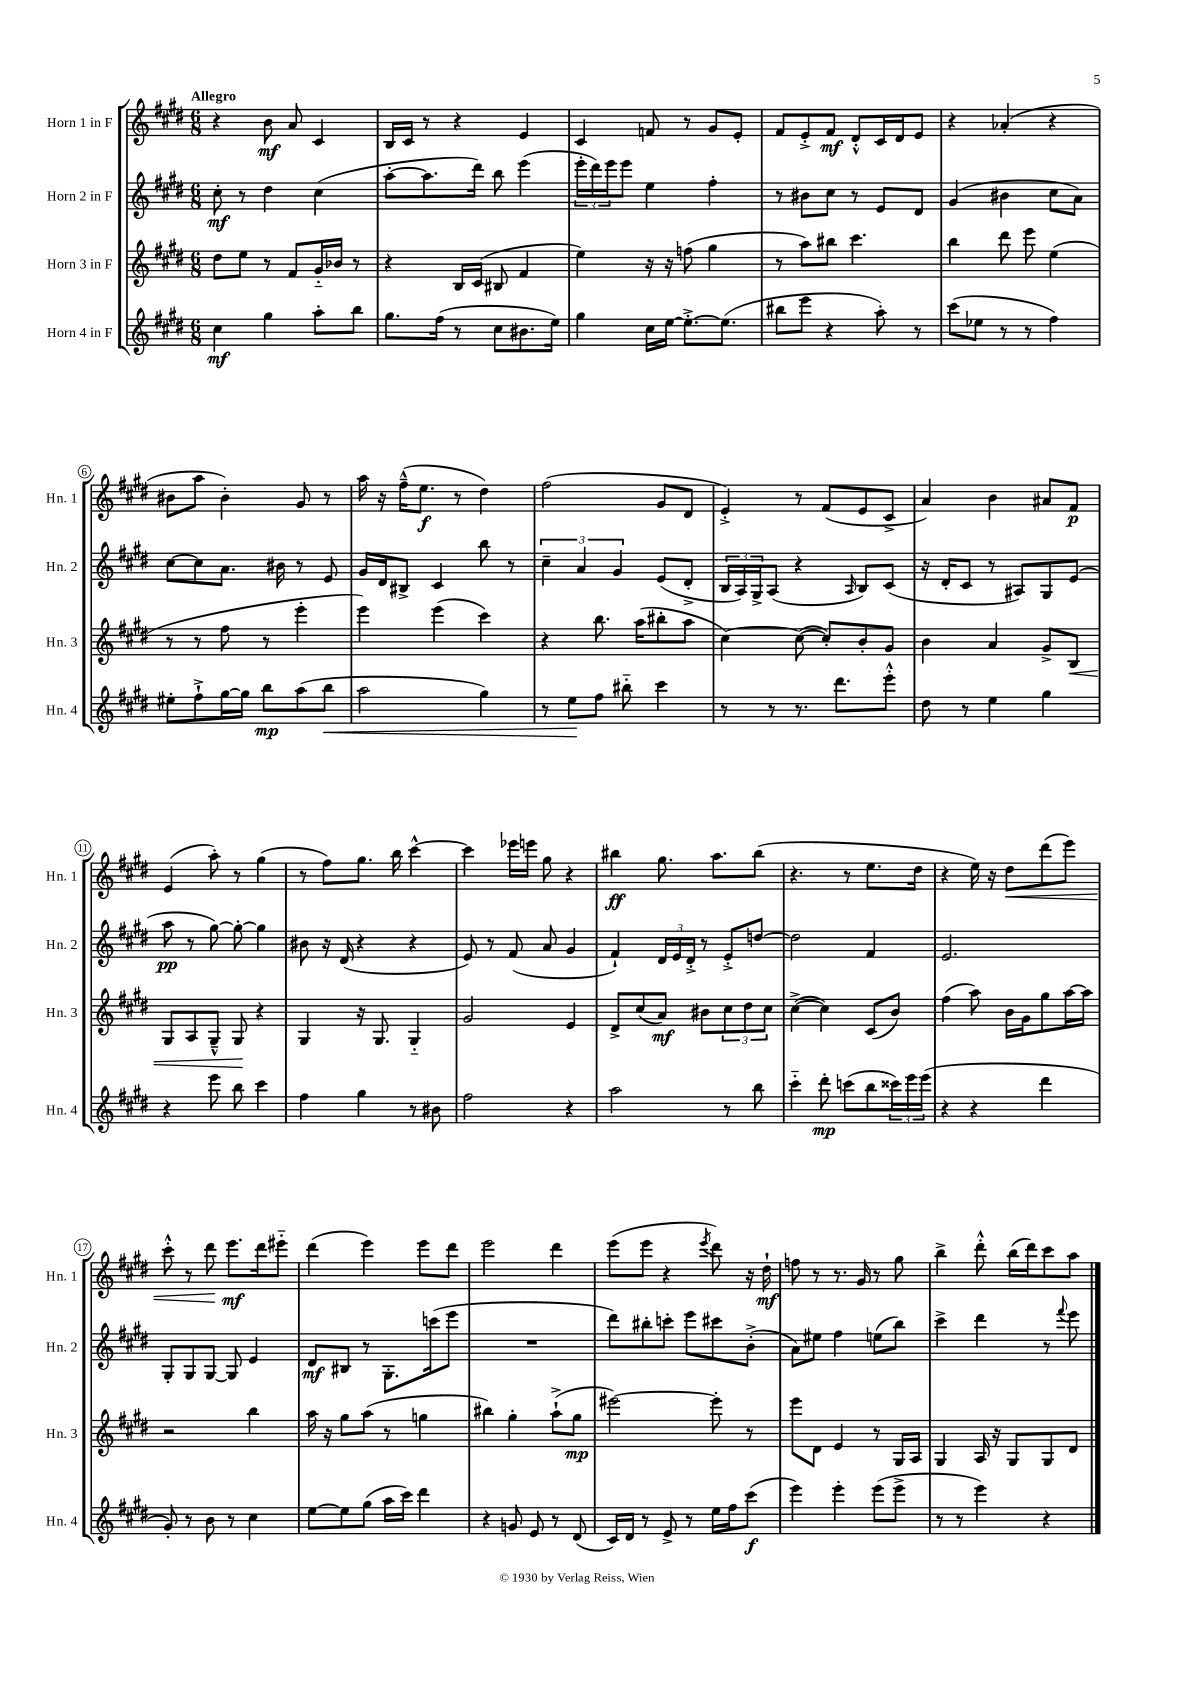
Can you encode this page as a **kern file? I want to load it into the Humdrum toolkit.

**kern	**kern	**kern	**kern
*staff4	*staff3	*staff2	*staff1
*clefG2	*clefG2	*clefG2	*clefG2
*k[f#c#g#d#]	*k[f#c#g#d#]	*k[f#c#g#d#]	*k[f#c#g#d#]
*M6/8	*M6/8	*M6/8	*M6/8
4cc#\	8dd#\L	8cc#'\	4r
.	8ee\J	8r	.
4gg#\	8r	4dd#\	8b\
.	8f#/L	.	8a/
8aa'\L	16g#'~/L	(4cc#\	4c#/
.	16b-/JJ	.	.
8bb\J	8r	.	.
=	=	=	=
8.gg#\L	4r	[8aa'\L	16B/LL
.	.	.	16c#/JJ
.	.	8.aa\]	8r
(16ff#\Jk	.	.	.
8r	16B/LL	.	4r
.	(16c#/JJ	16ddd#\Jk)	.
8cc#\L	8B#/	8bb\	.
8.b#\	4f#/	(4eee\	4e/
16ee\Jk)	.	.	.
=	=	=	=
4gg#\	4ee\)	24eee'\LL	4c#/
.	.	24ddd#\)	.
.	.	24eee\J	.
.	.	8eee\J	.
16cc#\LL	16r	4ee\	8f/
[16ee\JJ	16r	.	.
8.ee'^\_L	(8ff\	.	8r
.	4gg#\	4ff#'\	8g#/L
(8.ee\]J	.	.	.
.	.	.	8e'/J
=	=	=	=
8bb#\L	8r	8r	8f#/L
8eee\J	8aa\L)	8b#\L	8e'^/
4r	8bb#\J	8cc#\J	8f#/J
.	4.ccc#\	8r	8d#'^^/L
8aa'\)	.	8e/L	16c#/L
.	.	.	16d#/J
8r	.	8d#/J	8e/J
=	=	=	=
(8ccc#\L	4bb\	(4g#/	4r
8ee-\J	.	.	.
8r	8ddd#\	4b#\	(4a-'/
8r	8eee\	.	.
4ff#\)	(4ee\	8cc#\L	4r
.	.	8a\J)	.
=	=	=	=
8ee#'\L	8r	[8cc#\L	8b#\L
8ff#`^\	8r	8cc#\]	8aa\J
[16gg#\L	8ff#\	8.a\J	4b#'\)
16gg#\]JJ	.	.	.
8bb\L	8r	.	.
.	.	16b#\	.
(8aa\	4eee'\	8r	8g#/
8bb\J	.	8e/	8r
=	=	=	=
2aa\	4eee\)	16g#/LL	16aa\
.	.	16d#/J	16r
.	.	8B#^/J	(16ff#~^^\LK
.	.	.	8.ee\J
.	(4eee\	4c#/	.
.	.	.	8r
4gg#\)	4ccc#\)	8bb\	4dd#\)
.	.	8r	.
=	=	=	=
8r	4r	6cc#~\	(2ff#\
8ee\L	.	.	.
.	.	6a/	.
8ff#\J	8.bb\	.	.
.	.	6g#/	.
8bb#'~\	.	.	.
.	(16aa\LK	.	.
4ccc#\	8bb#'\	(8e/L	8g#/L
.	8aa\J	8d#'^/J	8d#/J
=	=	=	=
8r	[4cc#\)	24B/LL	4e'^/)
.	.	24A/)	.
.	.	24G#^/J	.
8r	.	(8A/J	.
8.r	(8cc#\_	4r	8r
.	8cc#'/]L)	.	(8f#/L
8.ddd#\L	.	.	.
.	.	16qqA/	.
.	8b'/	8B/L)	8e/
8eee'^^\J	8g#/J	(8c#/J	8c#^/J
=	=	=	=
8dd#\	4b\	16r	4a/)
.	.	16d#'/LK	.
8r	.	8c#/J	.
4ee\	4a/	8r	4b\
.	.	8A#/L)	.
4gg#\	8g#^/L	8G#/	8a#/L
.	8B/J	(8e/J	8f#/J
=	=	=	=
4r	8G#/L	8aa\	(4e/
.	8A/	8r	.
8eee\	8G#~^^/J	[8gg#\)	8aa'\)
8bb\	8G#/	8gg#'\_	8r
4ccc#\	4r	4gg#\]	(4gg#\
=	=	=	=
4ff#\	4G#/	8b#\	8r
.	.	16r	8ff#\L)
.	.	(16d#/	.
4gg#\	16r	4r	8.gg#\J
.	8.G#/	.	.
.	.	.	16bb\
8r	4G#'~/	4r	[4ccc#^^\
8b#\	.	.	.
=	=	=	=
2ff#\	2g#/	8e/)	4ccc#\]
.	.	8r	.
.	.	(8f#/	16eee-\LL
.	.	.	16eee\JJ
.	.	8a/	8gg#\
4r	4e/	4g#/	4r
=	=	=	=
2aa\	8d#^/L	4f#`/)	4bb#\
.	(8cc#/	.	.
.	8a/J)	24d#/LL	8.gg#\
.	.	24e/	.
.	.	24d#'^/JJ	.
.	8b#\L	8r	.
.	.	.	8.aa\L
8r	12cc#\	8e'^/L	.
.	12dd#\	.	.
8bb\	.	[8dd/J	(8bb#\J
.	12cc#\J	.	.
=	=	=	=
4ccc#'~\	([4cc#^\	2dd\]	4.r
8ddd#'\	4cc#\])	.	.
(8ccc\L	.	.	8r
8bb\	(8c#/L	4f#/	8.ee\L
24ccc##\L)	8b/J)	.	.
24eee\	.	.	.
.	.	.	16dd#\Jk
(24eee\JJ	.	.	.
=	=	=	=
4r	(4ff#\	2.e/	4r
4r	8aa\)	.	16ee\)
.	.	.	16r
.	16b\LL	.	8dd#\L
.	16g#\J	.	.
4ddd#\	8gg#\	.	(8ddd#\
.	[16aa\L	.	8eee\J)
.	16aa\]JJ	.	.
=	=	=	=
8g#'/)	2r	8G#'/L	8ccc#'^^\
8r	.	8G#/	8r
8b\	.	[8G#/J	8ddd#\
8r	.	8G#/]	8.eee\L
4cc#\	4bb\	4e/	.
.	.	.	16ddd#\k
.	.	.	8eee#'~\J
=	=	=	=
[8ee\L	16aa\	8d#/L	(4ddd#\
.	16r	.	.
8ee\]	8gg#\L	8B#/J	.
(8gg#\J	(8aa\J	8r	4eee\)
16aa\LL	8r	8.G#'\L	.
16ccc#\JJ)	.	.	.
4ddd#\	4gg\	.	8eee\L
.	.	(16ccc\k	.
.	.	8eee\J	8ddd#\J
=	=	=	=
4r	4bb#\)	2.r	2eee\
8g/	4gg#'\	.	.
8e/	.	.	.
8r	(8aa`^\L	.	4ddd#\
(8d#/	8gg#\J	.	.
=	=	=	=
16c#/LL)	[2eee#\)	8ddd#\L)	(8eee\L
16d#/JJ	.	.	.
8r	.	8bb#'\	8eee\J
8e^/	.	8ccc'\J	4r
8r	.	8eee\L	.
.	.	.	8qeee/
16ee\LL	8eee#'\]	8ccc#\	8ddd#\)
16ff#\J	.	.	.
(8ccc#\J	8r	(8b'^\J	16r
.	.	.	16dd#`\
=	=	=	=
4eee\)	8eee\L	8a\L)	8ff\
.	8d#\J	8ee#\J	8r
4eee'\	4e/	4ff#\	8.r
.	.	.	16g#/
(8eee\L	8r	(8ee\L	8r
8eee^\J	16G#/LL	8bb\J)	8gg#\
.	16A/JJ	.	.
=	=	=	=
8r	4G#/	4ccc#^\	4bb^\
8r	.	.	.
4eee\)	16A/	4ddd#\	8ddd#'^^\
.	16r	.	.
.	8G#/L	.	(16bb\LL
.	.	.	16ddd#\J)
4r	8G#/	8r	8ccc#\
.	.	8qqfff#/	.
.	8d#/J	8eee\	8aa\J
==	==	==	==
*-	*-	*-	*-
